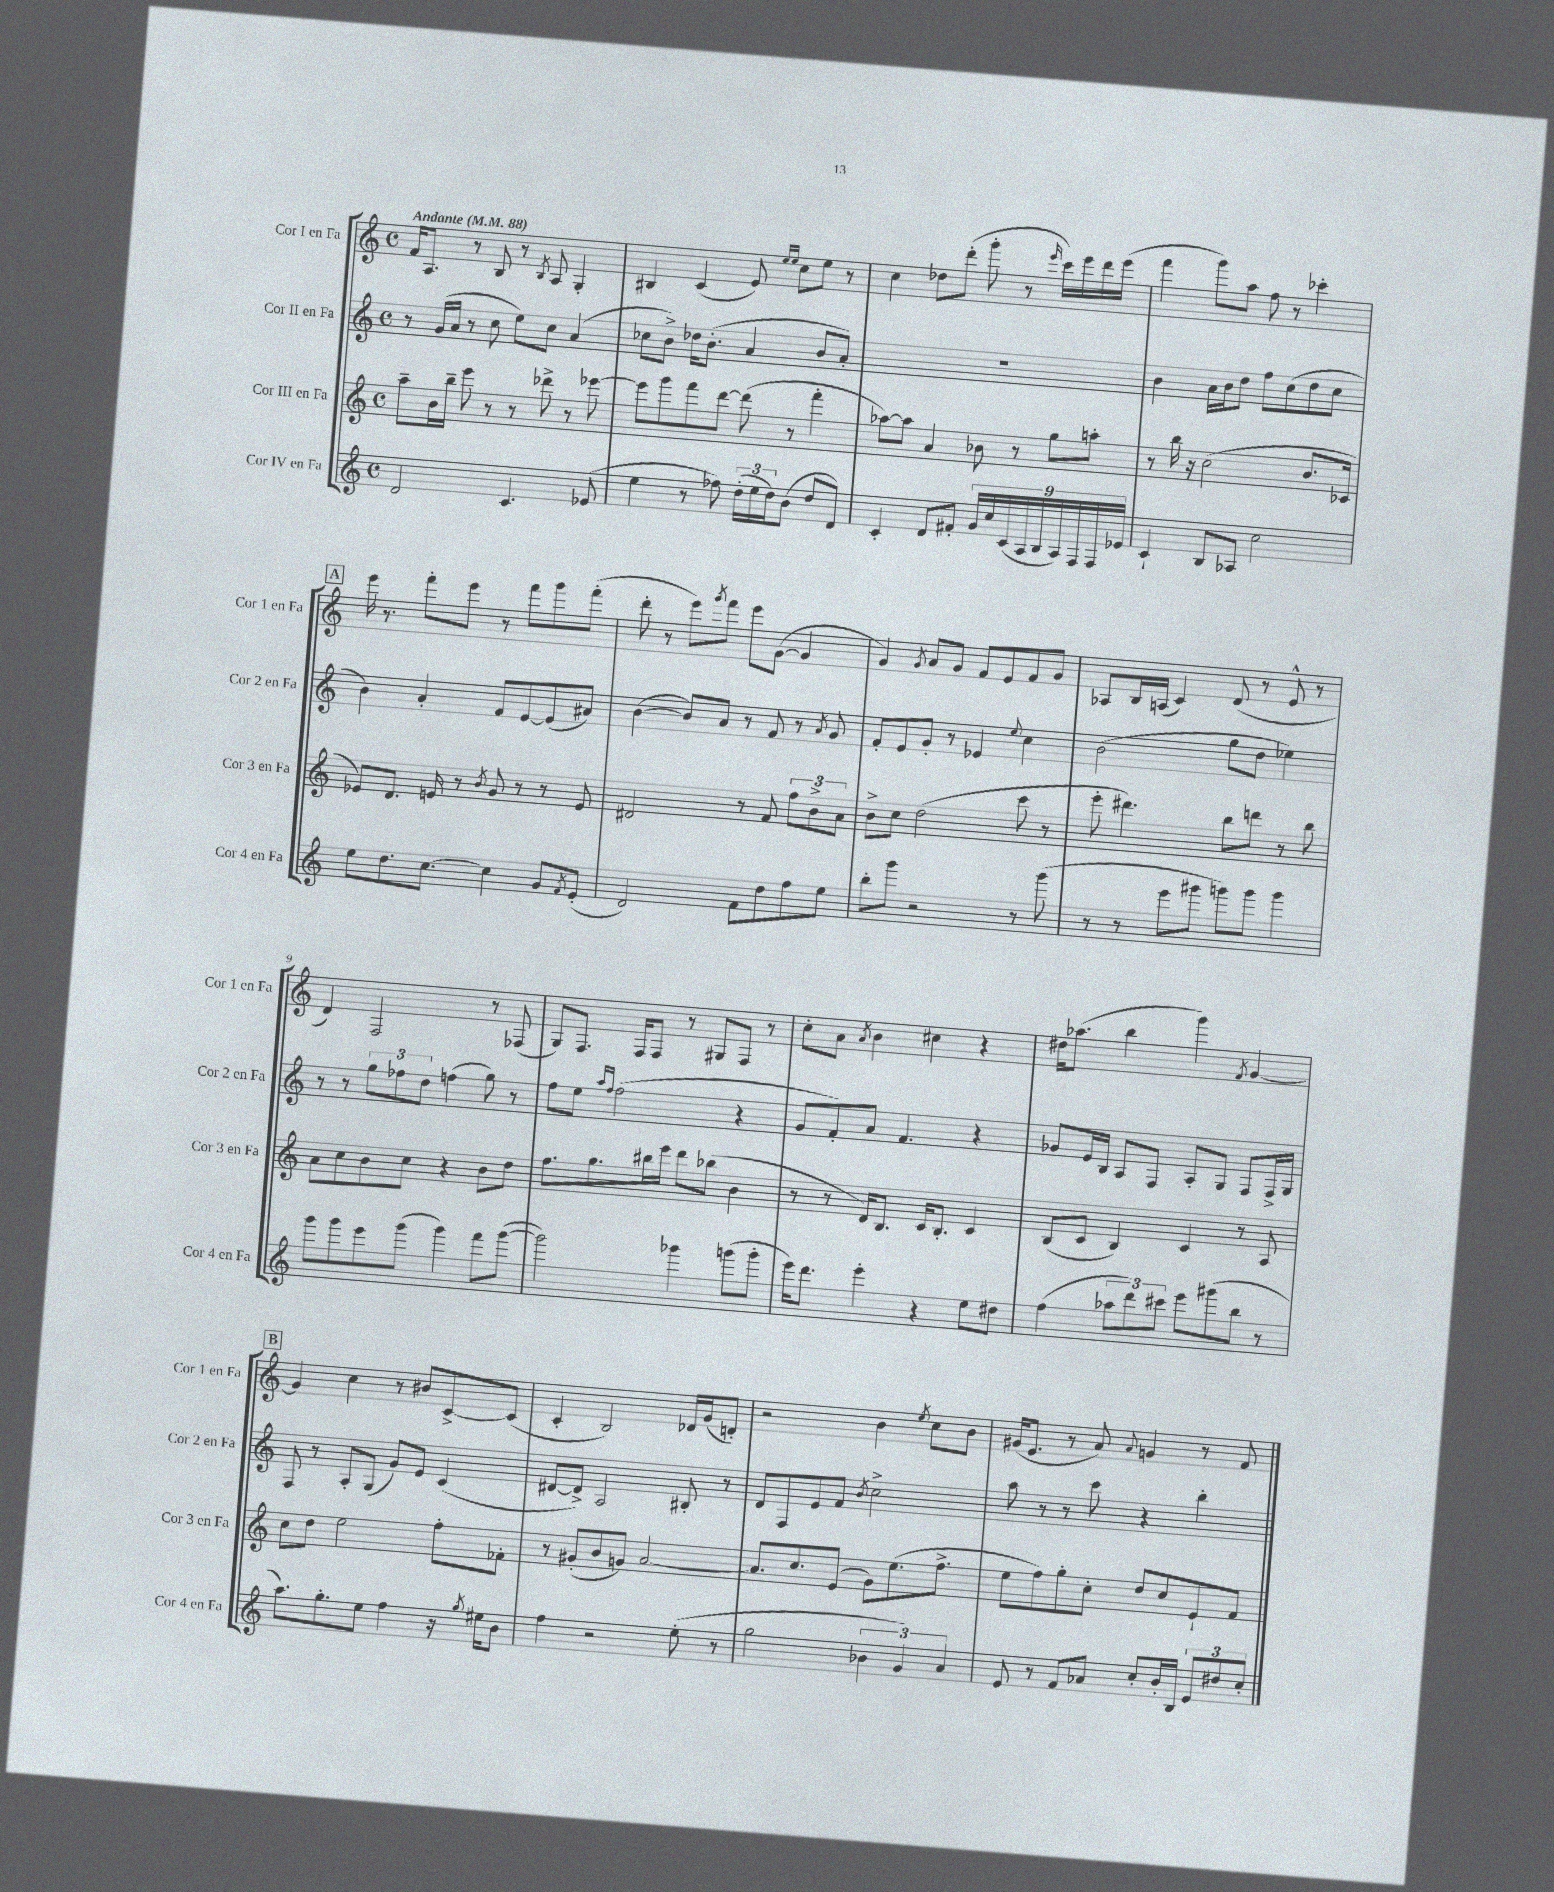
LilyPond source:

<<
\new StaffGroup <<
\new Staff = "s0" \with { instrumentName = "Cor I en Fa" shortInstrumentName = "Cor 1 en Fa" } {
    \clef treble \key c \major \defaultTimeSignature \time 4/4 \tempo "Andante" 4 = 88
    f'16 a8. r8 b8 r8 \acciaccatura { b8 } a8 g4-. |
    bis4 c'4( e'8) \grace { e''16 e''16 } c''8 e''8 r8 |
    c''4 des''8 d'''8-.( g'''8-. r8 \grace { e'''16 } c'''16) e'''16 d'''16 e'''16( |
    f'''4 g'''8) a''8 f''8 r8 ces'''4-. |
    \mark \markup { \box "A" } e'''16 r8. f'''8-. e'''8 r8 f'''8 g'''8 f'''8-.( |
    d'''8-. r8 e'''8) \acciaccatura { g'''8 } f'''8 e'''8 g'8~( g'4 |
    g'4) \acciaccatura { g'8 } a'8 g'8 f'8 e'8 f'8 g'8 |
    aes8 b16 a16( c'4) d'8( r8 e'8-^ r8 |
    d'4) f2 r8 fes8( |
    g8) f8. f16 f8 r8 gis8 f8 r8 |
    c''8-. a'8 \acciaccatura { a'8 } b'4 cis''4 r4 |
    dis''16 aes''8.( b''4 g'''4) \acciaccatura { f'8 } g'4~ |
    \mark \markup { \box "B" } g'4 c''4 r8 bis'8 c'8~-> c'8( |
    c'4-. b2) des'16 g'16( d'8-.) |
    r2 b'4 \acciaccatura { e''8 } c''8 b'8 |
    gis'16( e'8. r8 a'8) \appoggiatura { a'8 } g'4 r8 f'8 \bar "|." |
}
\new Staff = "s1" \with { instrumentName = "Cor II en Fa" shortInstrumentName = "Cor 2 en Fa" } {
    \clef treble \key c \major \defaultTimeSignature \time 4/4
    r8 g'16( a'16 r8 c''8 e''8) c''8 a'4( |
    ces''8 b'8->) des''16 b'8.-.( a'4 b'8 a'8-.) |
    R1 |
    b'4 a'16 b'16 d''8 f''8 c''8( d''8 c''8 |
    \mark \markup { \box "A" } b'4) a'4-. f'8 e'8~ e'8( ais'8) |
    b'4~( b'8) a'8 r8 f'8 r8 \acciaccatura { a'8 } g'8 |
    f'8-. e'8 g'8-. r8 ees'4 \appoggiatura { e''8 } c''4 |
    b'2( g''8 d''8 ees''4) |
    r8 r8 \tuplet 3/2 { g''8 fes''8 d''8 } f''4( g''8) r8 |
    f''8 e''8 \grace { a''16 f''16 } f''2( r4 |
    g'8 f'8-.) a'8 f'4. r4 |
    ges'8 e'16 b16 a8 f8 a8-. g8 f8 f16-> g16 |
    \mark \markup { \box "B" } f8 r8 a8-. g8( g'8) e'8 c'4( |
    dis'8~ dis'8->) a2 bis8-. r8 |
    d'8 f8 e'8 f'8 \acciaccatura { b'8 } c''2-> |
    a''8 r8 r8 c'''8 r4 b''4-. \bar "|." |
}
\new Staff = "s2" \with { instrumentName = "Cor III en Fa" shortInstrumentName = "Cor 3 en Fa" } {
    \clef treble \key c \major \defaultTimeSignature \time 4/4
    a''8-- b'16 b''16-- e'''8 r8 r8 des'''8-> r8 ees'''8~ |
    ees'''8 g'''8 f'''8 d'''8~ d'''8( r8 f'''4-. |
    aes''8~) aes''8 a'4 bes'8 r8 g''8 a''8-. |
    r8 b''16 r16 c''2( b'8. ces'16 |
    \mark \markup { \box "A" } ees'8) d'8. e'16 r8 \acciaccatura { b'8 } g'8 r8 r8 e'8 |
    dis'2 r8 f'8 \tuplet 3/2 { f''8 b'8-> a'8 } |
    b'8-> c''8 d''2( c'''8 r8 |
    e'''8-. dis'''4.) b''8 d'''8 r8 b''8 |
    a'8 c''8 b'8 c''8 r4 b'8 d''8 |
    f''8. g''8. bis''16 e'''16 d'''8 bes''8( b'4 |
    r8 r8 d'16) b8. c'16 b8.-. c'4 |
    b8( c'8 b4) c'4 r8 a8 |
    \mark \markup { \box "B" } c''8 d''8 e''2 f''8-. fes'8-. |
    r8 gis'8-.( b'8 g'8) a'2~ |
    a'8. c''8. e'8( g'8) e''8.( f''8.-> |
    e''8 f''8) g''8-. c''8-. d''8 c''8 e'8-! f'8 \bar "|." |
}
\new Staff = "s3" \with { instrumentName = "Cor IV en Fa" shortInstrumentName = "Cor 4 en Fa" } {
    \clef treble \key c \major \defaultTimeSignature \time 4/4
    d'2 c'4. ees'8( |
    e''4 r8 fes''8) \tuplet 3/2 { d''16-.( e''16 d''16) } b'8( d''8 d'8) |
    c'4-. d'8 fis'8-. \tuplet 9/8 { g'16 c''16 c'16( a16 b16 a16) f16 f16 ees'16 } |
    c'4-! b8 aes8 c''2 |
    \mark \markup { \box "A" } e''8 d''8. c''8.~ c''4 g'8 \acciaccatura { f'8 } e'8-.( |
    d'2) f'8 d''8 f''8 e''8 |
    b''8-. g'''8 r2 r8 g'''8( |
    r8 r8 e'''8 gis'''8 g'''8) g'''8 g'''4 |
    g'''8 g'''8 e'''8 g'''8( g'''4) f'''8 g'''8~( |
    g'''2) ges'''4 g'''8( g'''8-. |
    e'''16) d'''8. e'''4-. r4 e''8 dis''8 |
    f''4( \tuplet 3/2 { aes''8 d'''8) cis'''8 } e'''8 gis'''8( b''8 r8 |
    \mark \markup { \box "B" } a''8.) g''8.-. e''8 f''4 r16 \acciaccatura { g''8 } eis''16 b'8 |
    f''4 r2 e''8-.( r8 |
    g''2 \tuplet 3/2 { bes'4 g'4) a'4 } |
    e'8 r8 f'8 aes'8 c''8-. b'16-. b16 \tuplet 3/2 { e'8 dis''8 c''8-. } \bar "|." |
}
>>
>>
